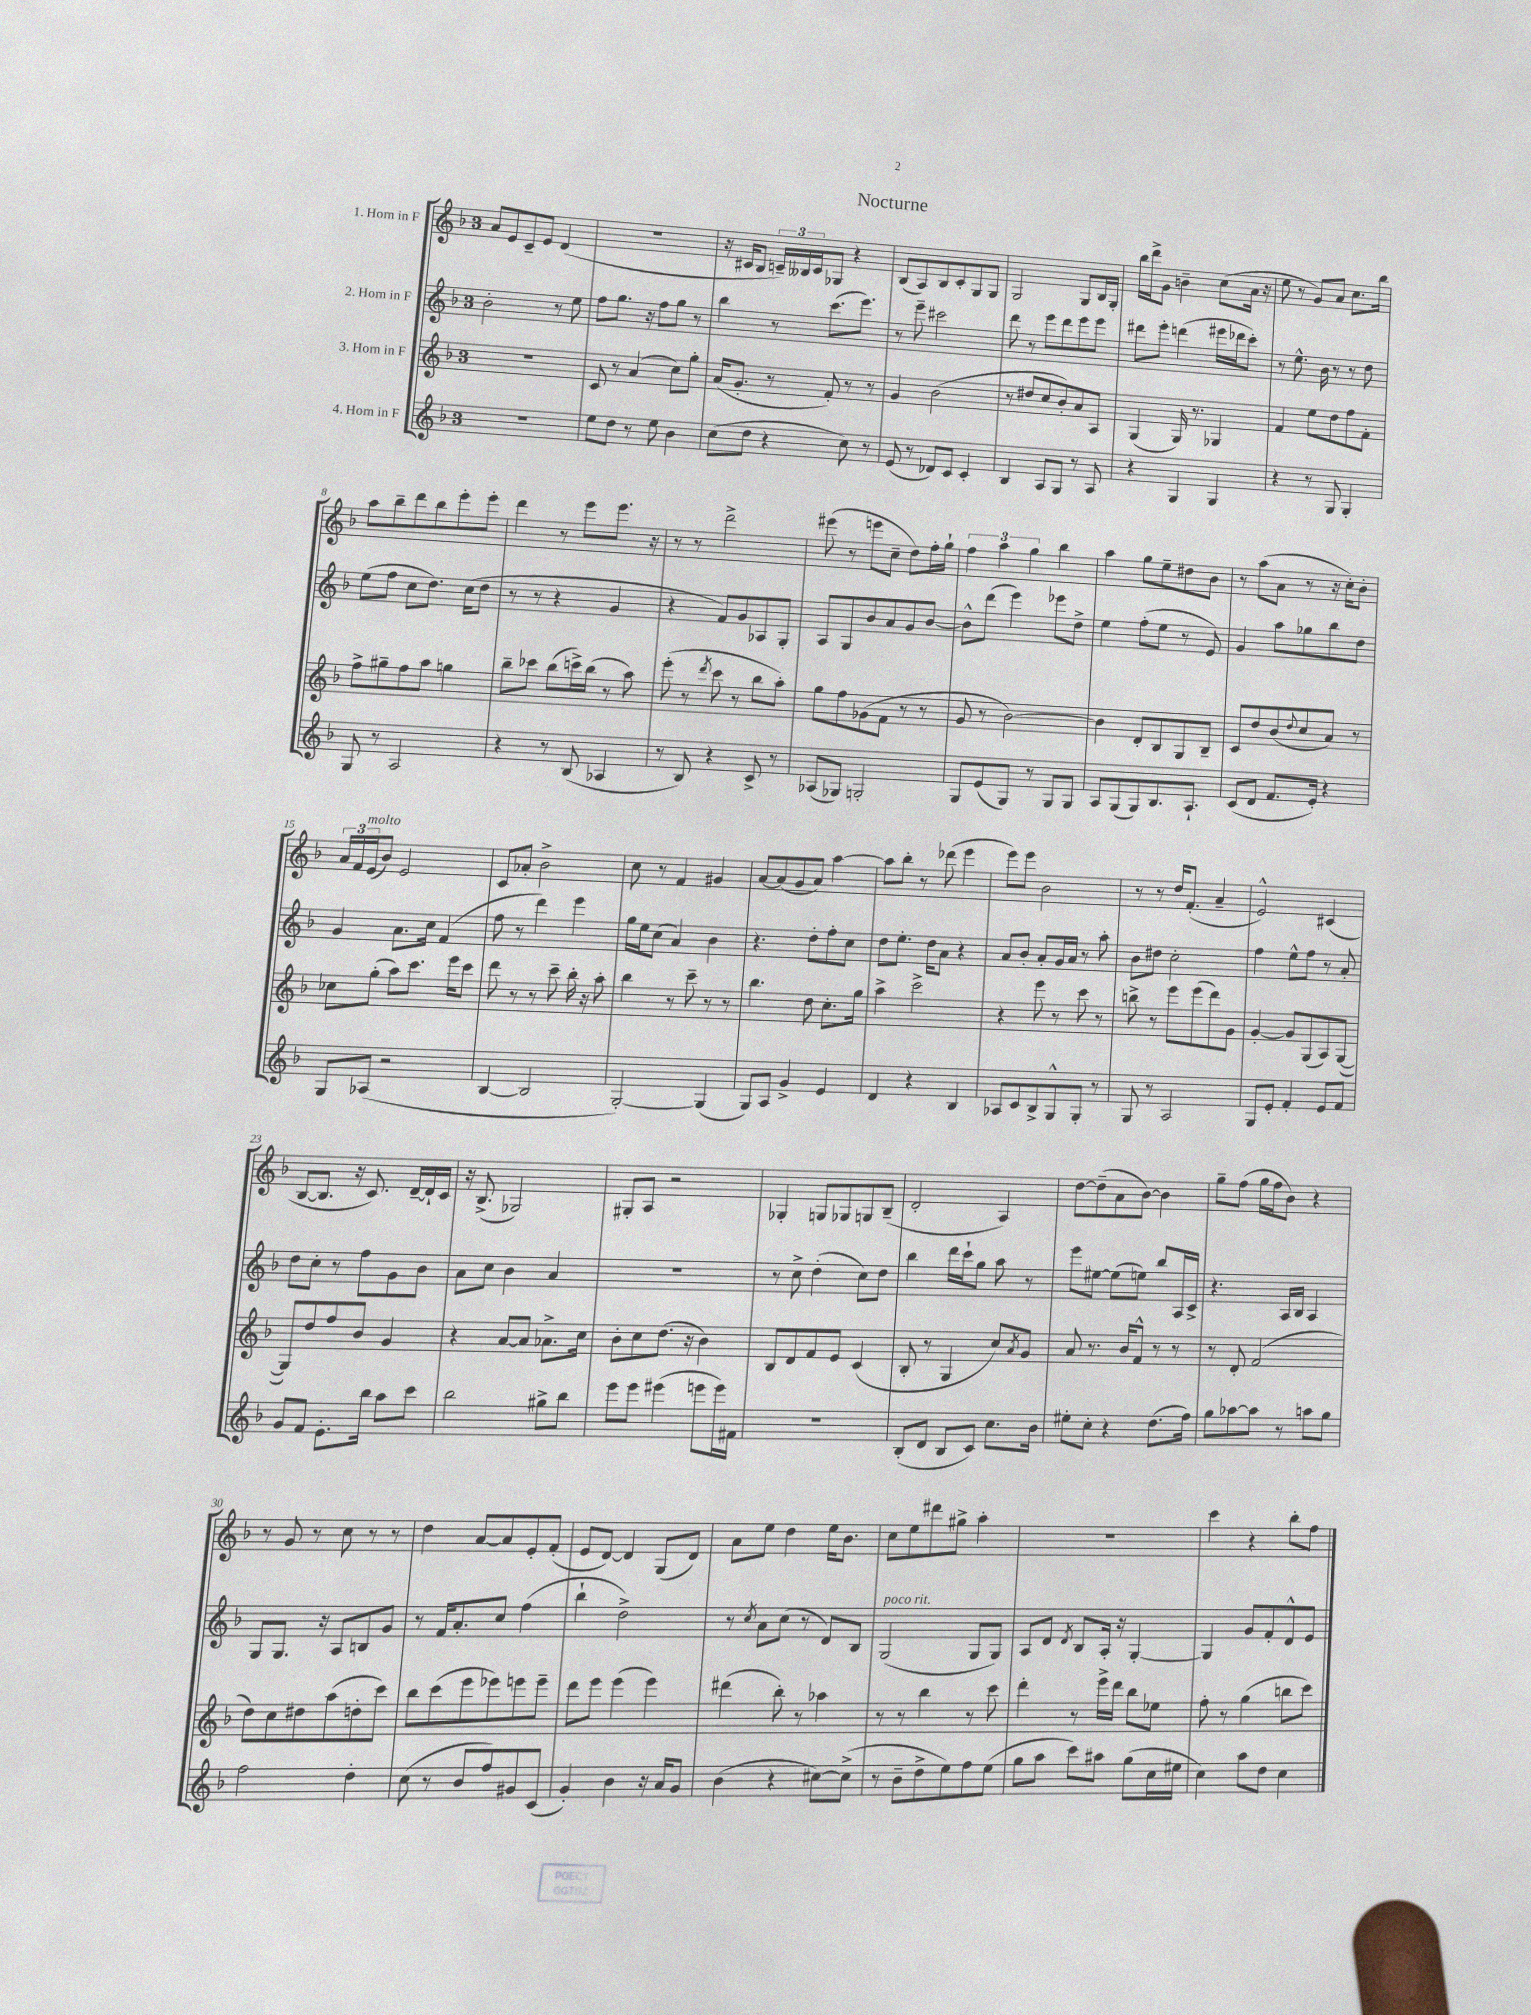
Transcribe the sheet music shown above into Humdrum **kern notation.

**kern	**kern	**kern	**kern
*staff4	*staff3	*staff2	*staff1
*clefG2	*clefG2	*clefG2	*clefG2
*k[b-]	*k[b-]	*k[b-]	*k[b-]
*M3/4	*M3/4	*M3/4	*M3/4
2.r	2.r	2b-'	8a
.	.	.	8e
.	.	.	8c~
.	.	.	8e
.	.	8r	(4d
.	.	8ee	.
=	=	=	=
8ee	8c	8ff	2.r
8dd	8r	8.gg	.
8r	(4a	.	.
.	.	16r	.
8ee	.	8ff	.
4b-	8cc)	8gg	.
.	8gg'	8r	.
=	=	=	=
(8cc	(16a	4bb-	16r
.	8.g'	.	16c#
8dd	.	.	8B-
4r	8r	8r	24c~)
.	.	.	24B--
.	.	.	24c
.	8f')	(8.ccc	8G-
8cc)	8r	.	4r
.	.	8.eee)	.
8r	8r	.	.
=	=	=	=
(8e	4g	8r	(8B-
8r	.	8eee~	8A)
8d-)	(2b-	2ccc#	8B-
8c	.	.	8c'
4c'	.	.	8G
.	.	.	8G
=	=	=	=
4B-	8r	8ddd	2G
.	8dd#	8r	.
8A	8cc	8eee	.
8G	8b-')	8ddd	.
8r	8a	8eee	8G
8A	8A	8eee	16B-
.	.	.	16G'
=	=	=	=
4r	(4G	8ddd#	16bb-
.	.	.	16ddd^
.	.	8eee'	8g
4G	16G)	(4ddd	4b~
.	8.r	.	.
4G	4G-	16eee#	(8cc
.	.	16ddd-	.
.	.	8ccc')	16a
.	.	.	16r
=	=	=	=
4r	4f	8r	8ee
.	.	8.ee^^	8r
8r	8ee	.	8g)
.	.	16b-	.
8G	8dd	8r	8a
4G'	8ff	8r	8.cc
.	8f'	8dd	.
.	.	.	16bb-
=	=	=	=
8G	8ff^	(8ee	8aa
8r	8gg#~	8ff	8bb-~
2A	8ff	8cc	8ddd
.	8aa	8.dd)	8bb-
.	4gg	.	8eee'
.	.	(16cc	.
.	.	8dd	8eee'
=	=	=	=
4r	8bb-~	8r	4ddd
.	8ccc-	8r	.
8r	(8bb-	4r	8r
(8B-	16ccc^)	.	8eee
.	(16bb-	.	.
4A-	8r	4g	8.eee
.	8aa)	.	.
.	.	.	16r
=	=	=	=
8r	(8eee'	4r	8r
8B-)	8r	.	8r
.	8qddd	.	.
4r	8ccc	8f)	2ddd^
.	8r	8g	.
8c^	8bb-	8A-	.
8r	8aa')	8G'	.
=	=	=	=
(8A-	8gg	8A	(8eee#
8G-)	8ff	8G	8r
2G'	(8g-	8b-	8eee
.	8f	8a	8cc~
.	8r	8g	8dd)
.	8r	[8b-	16ff'
.	.	.	16gg`
=	=	=	=
8G	8g	8b-^^]	6ff
(8e	8r	(8ddd	.
.	.	.	6aa
8G)	[2b-)	4eee)	.
.	.	.	6gg
8r	.	.	.
8G	.	8eee-	4bb-
8G	.	8dd^	.
=	=	=	=
8A	4b-]	4ee	4aa
(8G	.	.	.
8G)	8d'	(8ff'	8gg
8.B-	8B-	8ee	8ee~
.	8G	8r	8dd#
8.A`	.	.	.
.	8B-~	8e)	8b-
=	=	=	=
(8c	8c	4g	8r
8d	8dd	.	(8aa
8.f	(8b-	8aa	8a
.	8qqdd	.	.
.	8cc	8gg-	8r
16e')	.	.	.
4r	8a)	8bb-	16r
.	.	.	16cc')
.	8r	8dd	8b-'
=	=	=	=
8G	8cc-	4g	24a
.	.	.	24f
.	.	.	(24e
(8A-	(8gg'	.	8b-)
2r	8aa)	8.a	2e
.	8.ccc	.	.
.	.	16cc	.
.	.	(4f	.
.	16eee	.	.
.	8ccc	.	.
=	=	=	=
[4B-	8ddd	8ff	8c
.	8r	8r	8a-'
2B-]	8r	4ddd)	2b-^
.	8ccc~	.	.
.	16bb-'	4eee	.
.	16r	.	.
.	8aa'	.	.
=	=	=	=
[2G')	4bb-	16gg	8cc
.	.	16ee	.
.	.	(8cc	8r
.	8r	4a)	4f
.	8ccc~	.	.
(4G]	8r	4b-	4g#
.	8r	.	.
=	=	=	=
8G)	4.bb-	4.r	[8a
8A	.	.	(8a]
4g^	.	.	8g
.	8dd	8dd'	8a)
4e	8.cc'	8ff'	[4aa
.	.	8cc	.
.	16gg	.	.
=	=	=	=
4d	4aa^	8dd	8aa]
.	.	8.ee'	8bb-'
4r	2ccc^	.	8r
.	.	16dd	.
.	.	8a	(8ddd-
4B-	.	4r	4eee
=	=	=	=
8A-	4r	8a	8eee)
8c	.	8b-'	8eee
8B-^	8eee	8a'	2b-
8G^^	8r	16g	.
.	.	16a	.
8G'	8ccc	8r	.
8r	8r	8aa'	.
=	=	=	=
8G	8bb^	8b-	8r
8r	8r	8dd#	8r
2A	8eee	2cc'	16dd
.	.	.	(8.f'
.	(8eee	.	.
.	8ddd)	.	4a~
.	8g	.	.
=	=	=	=
8G	[4g'	4ff	2e^^)
8e'	.	.	.
4f'	8g]	8ee^^	.
.	(8G	8ff	.
8e	8A)	8r	(4c#
8f	([8G	8a'	.
=	=	=	=
8g	8G])	8dd	[8B-
8f	8dd	8cc'	8.B-]
8.e'	8ff	8r	.
.	.	.	16r
.	8b-	8ff	8.c)
16bb-	.	.	.
8aa	4g	8g	.
.	.	.	[16d~
8ccc	.	8b-	16d`]
.	.	.	16c
=	=	=	=
2bb-	4r	8a	16r
.	.	.	(8.B-^
.	.	8cc	.
.	[8a	4b-	2G-)
.	8a]	.	.
8gg#^	8.a-^	4a	.
8bb-	.	.	.
.	16cc	.	.
=	=	=	=
8eee	8b-'	2.r	8G#'
8eee	8cc	.	8A
(4eee#	(8.dd	.	2r
.	16r	.	.
8eee	4b-)	.	.
16eee)	.	.	.
16f#	.	.	.
=	=	=	=
2.r	8B-	8r	4G-'
.	8d	8cc^	.
.	8f	(4dd'	8G
.	8e	.	8G-
.	(4c	8cc)	8G
.	.	8dd	(8B-~
=	=	=	=
(8B-'	8B-'	4bb-	2d'
8d	8r	.	.
8B-	4G	16ddd	.
.	.	16ccc`	.
8c)	.	8gg	.
8.cc	8cc)	8aa	4A)
.	8qa	.	.
.	8g	8r	.
16b-	.	.	.
=	=	=	=
8ee#'	8a	8eee	[8dd
8cc'	8.r	[8ee#	(8dd~]
4r	.	(8ee#]	8a
.	16b-	.	.
.	8f^^	8ee)	[8b-)
(8.dd	8r	8bb-	4b-]
.	8r	16A	.
16ff)	.	16c^	.
=	=	=	=
8gg	8r	4.r	8gg~
[8aa-	8d'	.	(8ff
8aa-]	(2f	.	16gg
.	.	.	16ff
8r	.	16A	8b-)
.	.	16B-	.
8aa	.	4A	4r
8gg	.	.	.
=	=	=	=
2ff	8dd)	8G	8r
.	8cc	8.G	8g
.	8dd#	.	8r
.	.	16r	.
.	(8aa	8A	8cc
4dd'	8dd'	8B	8r
.	8ccc)	8g	8r
=	=	=	=
(8cc	8bb-	8r	4dd
8r	(8ccc	16f	.
.	.	8.a'	.
8b-	8eee	.	[8a
8ff)	8eee-)	8cc	8a]
8g#	8eee	(4ff	8e'
(8c	8eee~	.	(8f'
=	=	=	=
4g')	8ddd	4bb-`	8e
.	8eee	.	[8d)
4b-	(4eee	2dd^)	4d]
16r	4eee)	.	(8G
16a	.	.	.
8g	.	.	8d)
=	=	=	=
(4b-	(4ddd#	8r	8a
.	.	8qcc	.
.	.	8a	8ee
4r	8bb-')	(8cc	4dd
.	8r	8r	.
[8cc#)	4aa-	8d)	16ee
.	.	.	8.b-
(8cc#^]	.	8B-	.
=	=	=	=
8r	8r	(2G	8cc
8b-~	8r	.	8ee
8dd^	4bb-	.	8ddd#
8ee)	.	.	8gg#^
8ff	8r	8G	4aa'
(8ee	8ccc	8G)	.
=	=	=	=
8gg	4ddd'	8A	2.r
8aa	.	8d	.
.	.	8qd	.
8ccc)	8r	8B-	.
8aa#	16eee^	16A'	.
.	16ddd	16r	.
(8gg	8bb-	[4G'	.
16cc	8ee-	.	.
16ee#	.	.	.
=	=	=	=
4cc)	8ff'	4G]	4ccc
.	8r	.	.
8aa	(4gg	8g	4r
8dd	.	8f'	.
4cc	8bb	8d^^	8bb-'
.	8ccc)	8e	8ff
==	==	==	==
*-	*-	*-	*-
